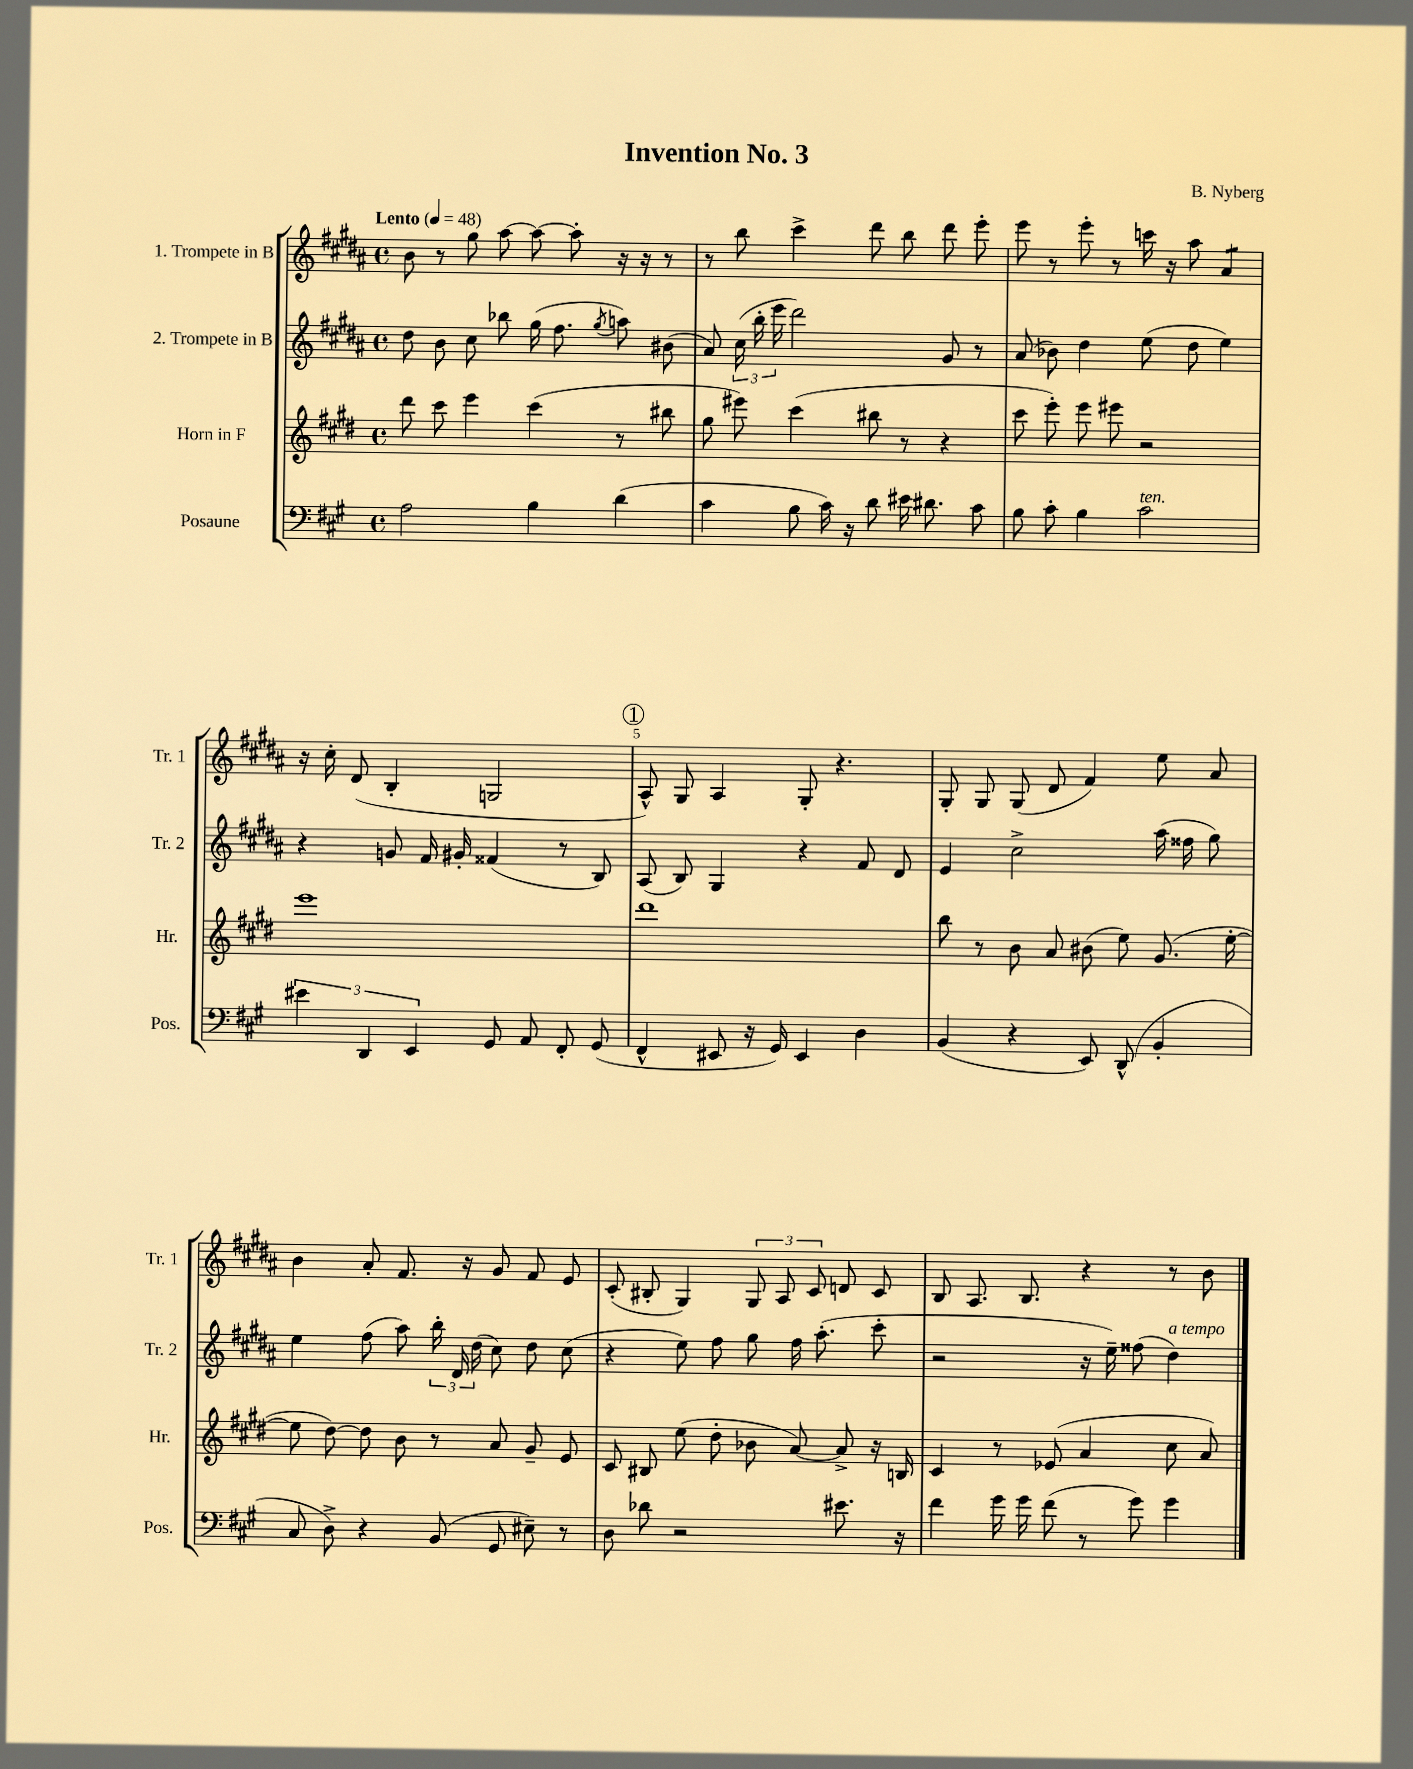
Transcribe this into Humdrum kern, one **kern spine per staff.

**kern	**kern	**kern	**kern
*staff4	*staff3	*staff2	*staff1
*clefF4	*clefG2	*clefG2	*clefG2
*k[f#c#g#]	*k[f#c#g#d#]	*k[f#c#g#d#a#]	*k[f#c#g#d#a#]
*M4/4	*M4/4	*M4/4	*M4/4
*met(c)	*met(c)	*met(c)	*met(c)
*MM48	*MM48	*MM48	*MM48
2A\	8ddd#\	8dd#\	8b\
.	8ccc#\	8b\	8r
.	4eee\	8cc#\	8gg#\
.	.	8bb-\	[8aa#\
4B\	(4ccc#\	(16gg#\	8aa#\_
.	.	8.ff#\	.
.	.	.	8aa#'\]
.	.	8qgg#/	.
(4d\	8r	8aa\)	16r
.	.	.	16r
.	8bb#\	(8b#\	8r
=	=	=	=
4c#\	8gg#\	8a#/)	8r
.	8eee#\)	(24cc#\	8bb\
.	.	24bb'\	.
.	.	24eee\	.
8B\	(4ccc#\	2ddd#\)	4ccc#^\
16c#\)	.	.	.
16r	.	.	.
8d\	8bb#\	.	8ddd#\
16e#\	8r	.	8bb\
8.d#\	.	.	.
.	4r	8g#/	8ddd#\
8c#\	.	8r	8eee'\
=	=	=	=
8B\	8ccc#\	(8a#/	8eee\
8c#'\	8eee'\)	8b-\)	8r
4B\	8eee\	4dd#\	8eee'\
.	8eee#\	.	8r
2c#\	2r	(8ee\	16ccc\
.	.	.	16r
.	.	8dd#\	8aa#\
.	.	4ee\)	4a#/
=	=	=	=
6e#\	1eee	4r	16r
.	.	.	16cc#'\
.	.	.	(8d#/
6DD/	.	.	.
.	.	8g/	4B'/
6EE/	.	.	.
.	.	16f#/	.
.	.	16g#'/	.
8GG#/	.	(4f##/	2G/
8AA/	.	.	.
8FF#'/	.	8r	.
(8GG#/	.	8B/)	.
=	=	=	=
4FF#^^/	1ddd#	(8A#/	8A#^^/)
.	.	8B/)	8G#/
8EE#/	.	4G#/	4A#/
16r	.	.	.
16GG#/)	.	.	.
4EE#/	.	4r	8G#'/
.	.	.	4.r
4D\	.	8f#/	.
.	.	8d#/	.
=	=	=	=
(4BB/	8bb\	4e/	8G#'/
.	8r	.	8G#/
4r	8b\	2cc#^\	(8G#/
.	8a/	.	8d#/
8EE/)	(8b#\	.	4f#/)
(8DD^^/	8ee\)	.	.
4BB'/	(8.g#/	(16aa#\	8ee\
.	.	16ff##\	.
.	.	8gg#\)	8a#/
.	[16ee'\	.	.
=	=	=	=
8C#/	8ee\]	4ee\	4b\
8D^\)	[8dd#\)	.	.
4r	8dd#\]	(8ff#\	8a#'/
.	8b\	8aa#\)	8.f#/
(8BB/	8r	24bb'\	.
.	.	24d#/	.
.	.	.	16r
.	.	(24dd#\	.
8GG#/	8a/	8cc#\)	8g#/
8E#~\)	8g#~/	8dd#\	8f#/
8r	8e/	(8cc#\	8e/
=	=	=	=
8D\	8c#/	4r	(8c#'/
8d-\	8B#/	.	8B#'/
2r	(8ee\	8ee\)	4G#/)
.	8dd#'\	8ff#\	.
.	8b-\	8gg#\	12G#/
.	.	.	12A#/
.	[8a/)	16ff#\	.
.	.	.	12c#/
.	.	(8.aa#'\	.
8.e#\	8a^/]	.	8d/
.	16r	8ccc#'\	8c#/
16r	16B/	.	.
=	=	=	=
4f#\	4c#/	2r	8B/
.	.	.	8.A#/
16g#\	8r	.	.
16g#\	.	.	8.B/
(8f#\	(8e-/	.	.
8r	4a/	16r	4r
.	.	16ee~\)	.
8g#\)	.	(8ff##\	.
4g#\	8cc#\	4dd#\)	8r
.	8a/)	.	8b\
==	==	==	==
*-	*-	*-	*-
